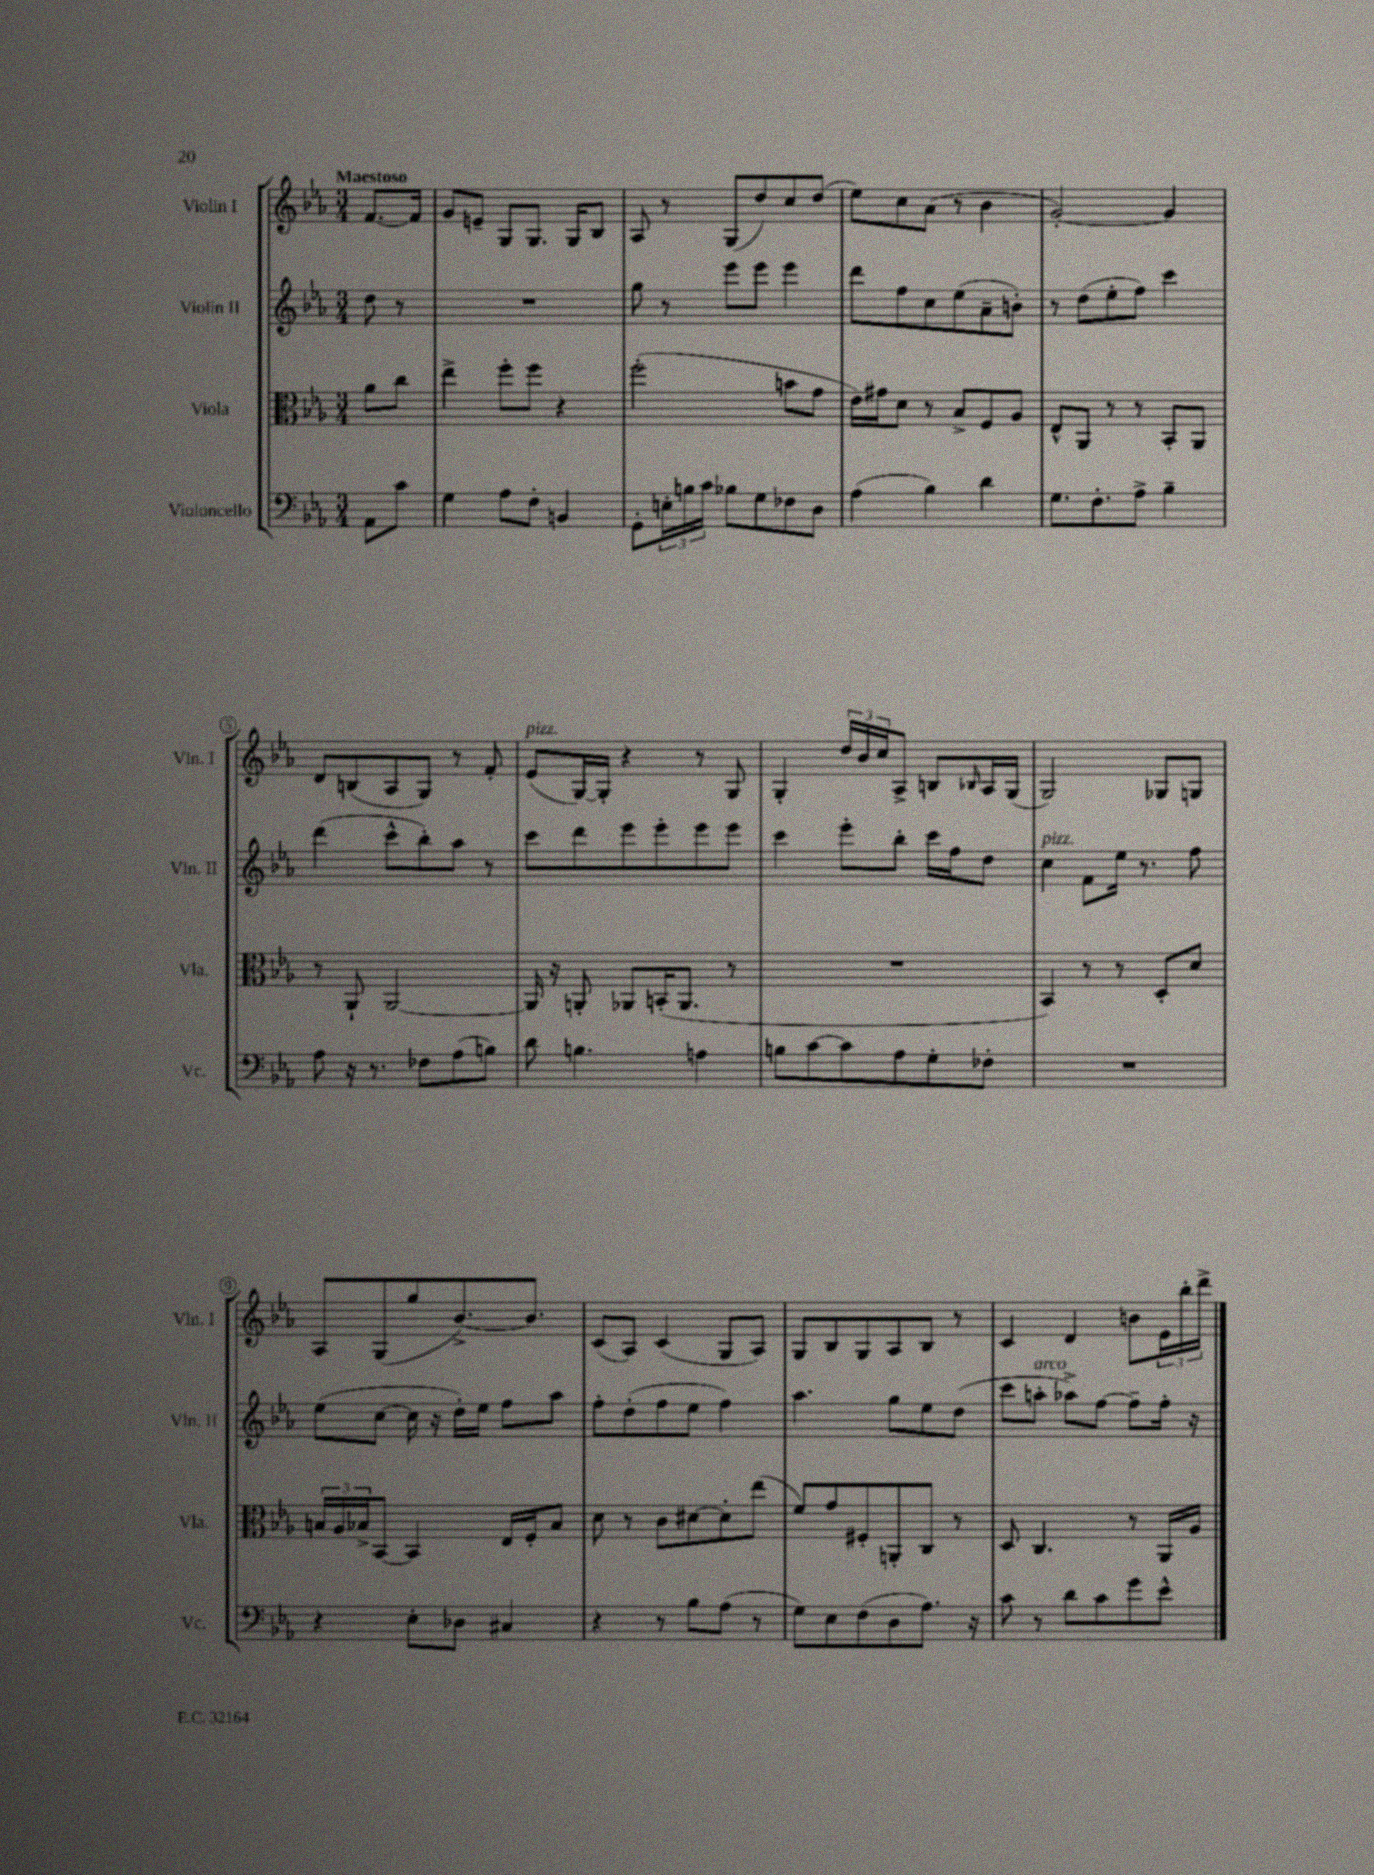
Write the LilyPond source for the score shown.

<<
\new StaffGroup <<
\new Staff = "s0" \with { instrumentName = "Violin I" shortInstrumentName = "Vln. I" } {
    \clef treble \key ees \major \numericTimeSignature \time 3/4 \partial 4 \tempo "Maestoso"
    f'8.~ f'16 |
    g'8 e'8-- g8 g8. g16 bes8 |
    aes8 r8 g8( d''8) c''8 d''8( |
    ees''8) c''8 aes'8( r8 bes'4 |
    g'2~-.) g'4 |
    d'8 b8( aes8 g8) r8 f'8-. |
    ees'8^\markup { \italic "pizz." }( g16~) g16-. r4 r8 g8 |
    g4-. \tuplet 3/2 { d''16 bes'16 c''16 } aes8-> b8 \grace { bes16 } aes16 g16( |
    g2) ges8 g8 |
    aes8 g8( g''8 bes'8.~->) bes'8. |
    c'8( aes8) c'4( g8 aes8) |
    g8 bes8 g8 aes8 bes8 r8 |
    c'4 d'4 b'8 \tuplet 3/2 { ees'16 bes''16-. d'''16-> } \bar "|." |
}
\new Staff = "s1" \with { instrumentName = "Violin II" shortInstrumentName = "Vln. II" } {
    \clef treble \key ees \major \numericTimeSignature \time 3/4 \partial 4
    d''8 r8 |
    R2. |
    g''8 r8 ees'''8 ees'''8 ees'''4 |
    d'''8 f''8 c''8 ees''8( aes'8-- b'8-.) |
    r8 d''8( ees''8-. f''8) c'''4 |
    d'''4( c'''8-^ bes''8-.) aes''8 r8 |
    c'''8 d'''8 ees'''8 ees'''8-. ees'''8 ees'''8 |
    c'''4 ees'''8-. bes''8-. c'''16 f''16 d''8 |
    c''4^\markup { \italic "pizz." } f'8 ees''16 r8. f''8 |
    ees''8( c''8~ c''16 r16 d''16-.) ees''16 f''8 aes''8 |
    f''8-. d''8-.( f''8 ees''8 f''4) |
    aes''4. g''8 ees''8 d''8( |
    c'''8 a''8-.^\markup { \italic "arco" } aes''8->) f''8~ f''8-- f''16-. r16 \bar "|." |
}
\new Staff = "s2" \with { instrumentName = "Viola" shortInstrumentName = "Vla." } {
    \clef alto \key ees \major \numericTimeSignature \time 3/4 \partial 4
    aes'8 c''8 |
    ees''4-> f''8-. f''8 r4 |
    f''2-.( b'8 g'8 |
    ees'16) gis'16 d'8 r8 bes8-> f8 aes8 |
    ees8-^ aes,8 r8 r8 bes,8-. aes,8 |
    r8 aes,8-! aes,2~ |
    aes,16 r16 a,8-. aes,8 b,16-.( aes,8. r8 |
    R2. |
    bes,4) r8 r8 d8-. d'8 |
    \tuplet 3/2 { b16 aes16 bes16-> } bes,8~ bes,4 ees16 f16-. bes8 |
    d'8 r8 c'8 dis'8~ dis'8-. ees''8( |
    f'8) g'8 fis8-. a,8-. c8 r8 |
    d8 c4. r8 aes,16 aes16 \bar "|." |
}
\new Staff = "s3" \with { instrumentName = "Violoncello" shortInstrumentName = "Vc." } {
    \clef bass \key ees \major \numericTimeSignature \time 3/4 \partial 4
    aes,8 c'8 |
    g4 aes8 f8-. b,4 |
    g,8-. \tuplet 3/2 { e16-. b16 c'16 } bes8 g8 fes8 d8 |
    aes4( bes4) d'4 |
    g8. f8.-. aes8-> bes4-- |
    aes8 r16 r8. fes8 aes8( b8) |
    d'8 b4. a4 |
    b8 c'8~ c'8 aes8 g8-. fes8-. |
    R2. |
    r4 ees8-. des8 cis4 |
    r4 r8 bes8 aes8( r8 |
    g8) ees8 f8( d8 aes8.) r16 |
    c'8 r8 d'8 c'8 g'8 ees'8-^ \bar "|." |
}
>>
>>
\layout { \context { \Score \override BarNumber.stencil = #(make-stencil-circler 0.1 0.3 ly:text-interface::print) } }
